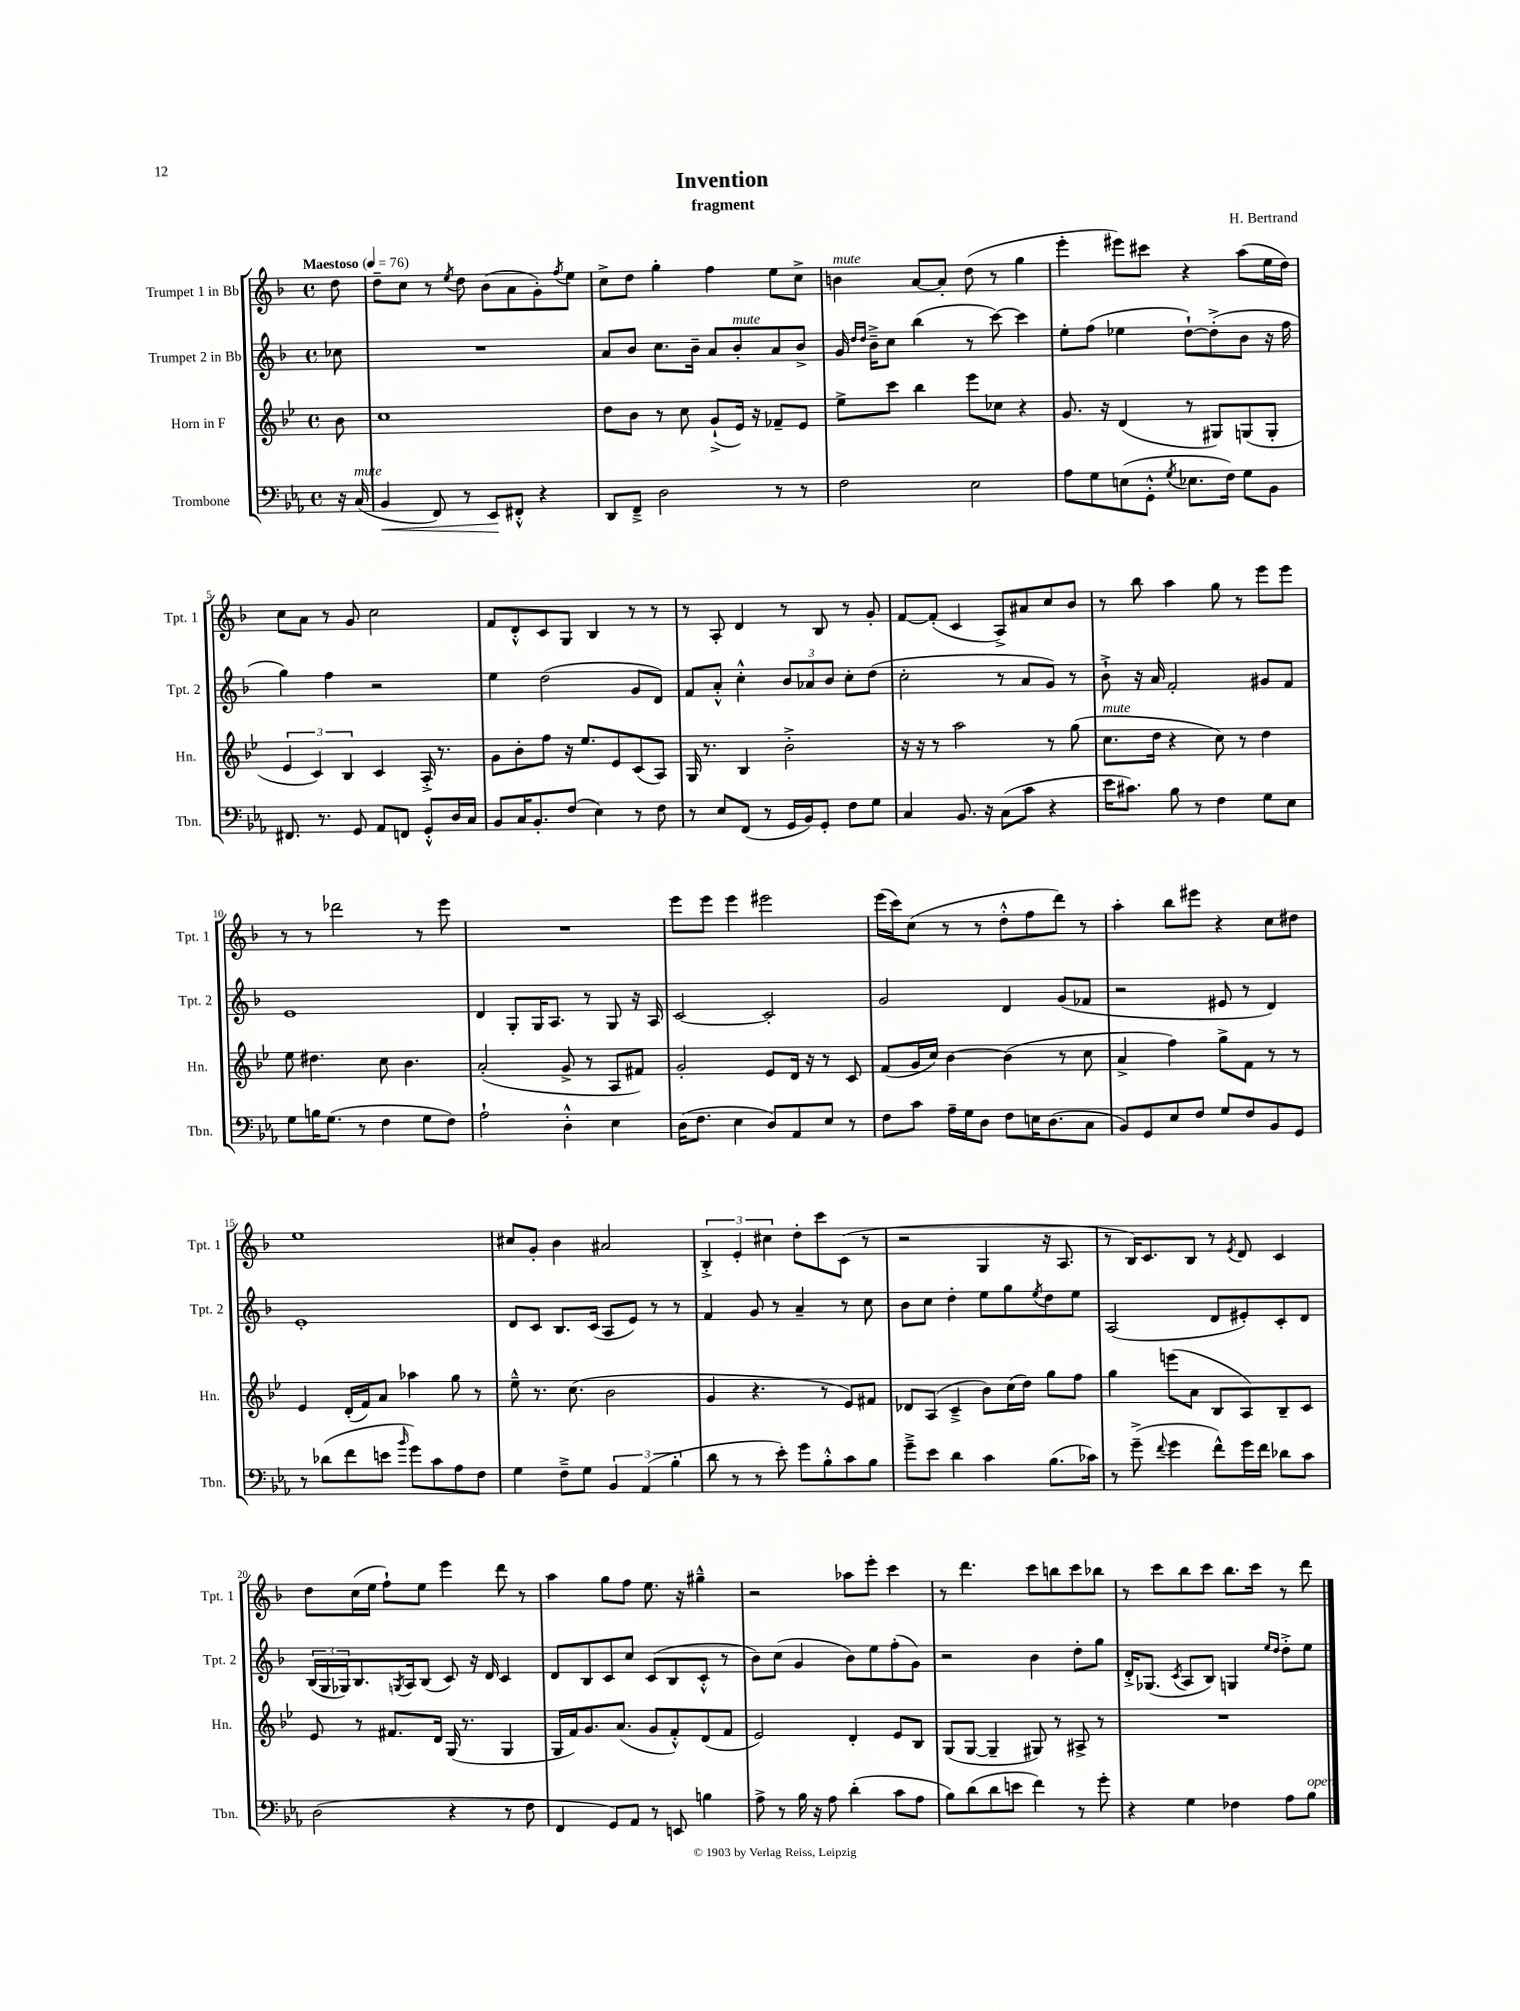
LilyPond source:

\header { title = "Invention" composer = "H. Bertrand" subtitle = "fragment" }
<<
\new StaffGroup <<
\new Staff = "s0" \with { instrumentName = "Trumpet 1 in Bb" shortInstrumentName = "Tpt. 1" } {
    \clef treble \key f \major \defaultTimeSignature \time 4/4 \partial 8 \tempo "Maestoso" 4 = 76
    d''8 |
    d''8-- c''8 r8 \acciaccatura { e''8 } d''8 bes'8( a'8 g'8-.) \acciaccatura { f''8 } e''8 |
    c''8-> d''8 g''4-. f''4 e''8 c''8-> |
    b'4^\markup { \italic "mute" } a'8~ a'8-. d''8( r8 g''4 |
    e'''4-. eis'''8) cis'''8 r4 a''8( e''16 d''16) |
    c''8 a'8 r8 g'8 c''2 |
    f'8 d'8-.-^ c'8 g8 bes4 r8 r8 |
    r8 a8-. d'4 r8 bes8 r8 g'8-. |
    f'8~ f'8-.( c'4 a8->) ais'8 c''8 bes'8 |
    r8 bes''8 a''4 g''8 r8 e'''8 e'''8 |
    r8 r8 des'''2 r8 e'''8 |
    R1 |
    e'''8 e'''8 e'''4 eis'''2 |
    e'''16( c'''16) c''8( r8 r8 d''8-.-^ f''8 d'''8) r8 |
    a''4-. bes''8 eis'''8 r4 c''8 dis''8 |
    e''1 |
    cis''8 g'8-. bes'4 ais'2 |
    \tuplet 3/2 { bes4-.-> e'4-. cis''4 } d''8-. c'''8 c'8( r8 |
    r2 g4 r16 a8. |
    r8 bes16) c'8. bes8 r8 \acciaccatura { e'8 } d'8 c'4 |
    d''8 c''16( e''16 f''8-!) e''8 e'''4 d'''8 r8 |
    a''4 g''8 f''8 e''8. r16 gis''4---^ |
    r2 aes''8 e'''8-. c'''4 |
    r8 d'''4. c'''8 b''8 c'''8 bes''8 |
    r8 c'''8 bes''8 c'''8 bes''8. c'''16 r8 d'''8 \bar "|." |
}
\new Staff = "s1" \with { instrumentName = "Trumpet 2 in Bb" shortInstrumentName = "Tpt. 2" } {
    \clef treble \key f \major \defaultTimeSignature \time 4/4 \partial 8
    ces''8 |
    R1 |
    a'8 bes'8 c''8. bes'16-- a'8 bes'8-.^\markup { \italic "mute" } a'8 bes'8-> |
    g'16 \grace { d''16 d''16 } bes'16---> c''8 bes''4( r8 c'''8~) c'''4 |
    e''8-. f''8( ees''4 d''8~-!) d''8-.->( bes'8 r16 f''16 |
    g''4) f''4 r2 |
    e''4 d''2( g'8 d'8) |
    f'8 a'8-.-^ c''4-.-^ \tuplet 3/2 { bes'8 aes'8 bes'8 } c''8-. d''8( |
    c''2-. r8 a'8 g'8) r8 |
    bes'8-!-> r16 a'16 f'2-. gis'8 f'8 |
    e'1 |
    d'4 g8-. g16 a8. r8 g8 r16 a16 |
    c'2~ c'2-. |
    g'2 d'4 g'8( fes'8 |
    r2 eis'8 r8 d'4) |
    e'1-. |
    d'8 c'8 bes8. c'16( a8 e'8) r8 r8 |
    f'4 g'8 r8 a'4-- r8 c''8 |
    bes'8 c''8 d''4-. e''8 g''8 \acciaccatura { e''8 } d''8 e''8 |
    a2( d'8 eis'8-.) c'8-. d'8 |
    \tuplet 3/2 { bes16( g16 ges16) } bes8. \acciaccatura { g8 } a16 bes8( c'8) r16 d'16 c'4 |
    d'8 bes8 c'8 c''8 c'8( bes8 c'8-.-^ r8 |
    bes'8) c''8( g'4 bes'8) e''8 f''8-.( g'8) |
    r2 bes'4 d''8-. g''8 |
    d'16-.-> ges8.( \acciaccatura { c'8 } a8 bes8) g4 \grace { e''16 d''16 } d''8-.-> e''8 \bar "|." |
}
\new Staff = "s2" \with { instrumentName = "Horn in F" shortInstrumentName = "Hn." } {
    \clef treble \key bes \major \defaultTimeSignature \time 4/4 \partial 8
    bes'8 |
    c''1 |
    d''8 bes'8 r8 c''8 g'8-!->( ees'16) r16 fes'8-- ees'8 |
    ees''8-> c'''8 bes''4 ees'''8 ces''8 r4 |
    g'8. r16 d'4( r8 gis8) g8( g8-. |
    \tuplet 3/2 { ees'4 c'4) bes4 } c'4 a16-.-> r8. |
    g'8 bes'8-. f''8 r16 ees''8. ees'8 c'8( a8) |
    g16 r8. bes4 bes'2-.-> |
    r16 r16 r8 a''2 r8 g''8( |
    c''8.^\markup { \italic "mute" } d''16 r4 c''8) r8 d''4 |
    ees''8 dis''4. c''8 bes'4. |
    a'2-.( g'8-> r8 a8 fis'8) |
    g'2-. ees'8 d'16 r16 r8 c'8 |
    f'8( g'16 c''16) bes'4~ bes'4( r8 c''8 |
    a'4-> f''4) g''8-> f'8 r8 r8 |
    ees'4 d'16-.( f'16) a'8 aes''4 g''8 r8 |
    ees''8---^ r8. c''8.( bes'2 |
    g'4 r4. r8 ees'8) fis'8 |
    des'8 a8( c'4---> bes'8) c''16( d''16) g''8 f''8 |
    g''4 e'''8( a'8 bes8 a8) bes8-- c'8 |
    ees'8 r8 fis'8. d'16 g16( r8. g4 |
    g16 f'16) g'8. a'8.( g'8 f'8-.-^) d'8( f'8 |
    ees'2) d'4-. ees'8 bes8 |
    g8( g8~ g4-- gis8) r8 ais8-> r8 |
    R1 \bar "|." |
}
\new Staff = "s3" \with { instrumentName = "Trombone" shortInstrumentName = "Tbn." } {
    \clef bass \key ees \major \defaultTimeSignature \time 4/4 \partial 8
    r16 c16^\markup { \italic "mute" }( |
    bes,4\< f,8) r8 ees,8\! fis,8-.-^ r4 |
    d,8 f,8---> d2 r8 r8 |
    f2 ees2 |
    aes8 g8 e8( g,8-.-^ \acciaccatura { g8 } ees8. f16) g8 bes,8 |
    fis,8. r8. g,8 aes,8 f,8 g,8-.-^ d16 c16 |
    bes,8 c16 bes,8.-. f8( ees4) r8 f8 |
    r8 ees8 f,8( r8 g,16 bes,16) g,8-. f8 g8 |
    c4 bes,8. r16 c8( c'8 r4 |
    ees'16 cis'8.) bes8 r8 f4 g8 ees8 |
    g8 b16 g8.( r8 f4 g8 f8) |
    aes2-! d4-.-^ ees4 |
    d16( f8. ees4 d8) aes,8 ees8 r8 |
    f8 c'8 aes16-- g16 d8 f8 e16 d8.( c8 |
    bes,8) g,8 ees8 f8 g8 f8 bes,8 g,8 |
    r8 des'8( f'8 e'8 \grace { bes'16 } g'8) c'8 aes8 f8 |
    g4 f8---> g8 \tuplet 3/2 { bes,4 aes,4( bes4-. } |
    d'8 r8 r8 ees'8-.) g'8 bes8-.-^ c'8 bes8 |
    g'8---> ees'8 d'4 c'4 bes8.( ces'16) |
    r8 g'8--->( \appoggiatura { f'8 } g'4 f'8-^) g'16 f'16 des'8 c'8 |
    d2( r4 r8 f8 |
    f,4 g,8) aes,8 r8 e,8 b4 |
    aes8-> r8 bes16 r16 aes8 d'4-.( c'8 aes8 |
    bes8) d'8( d'8 e'8 f'4) r8 g'8-. |
    r4 g4 fes4 aes8 bes8^\markup { \italic "open" } \bar "|." |
}
>>
>>
